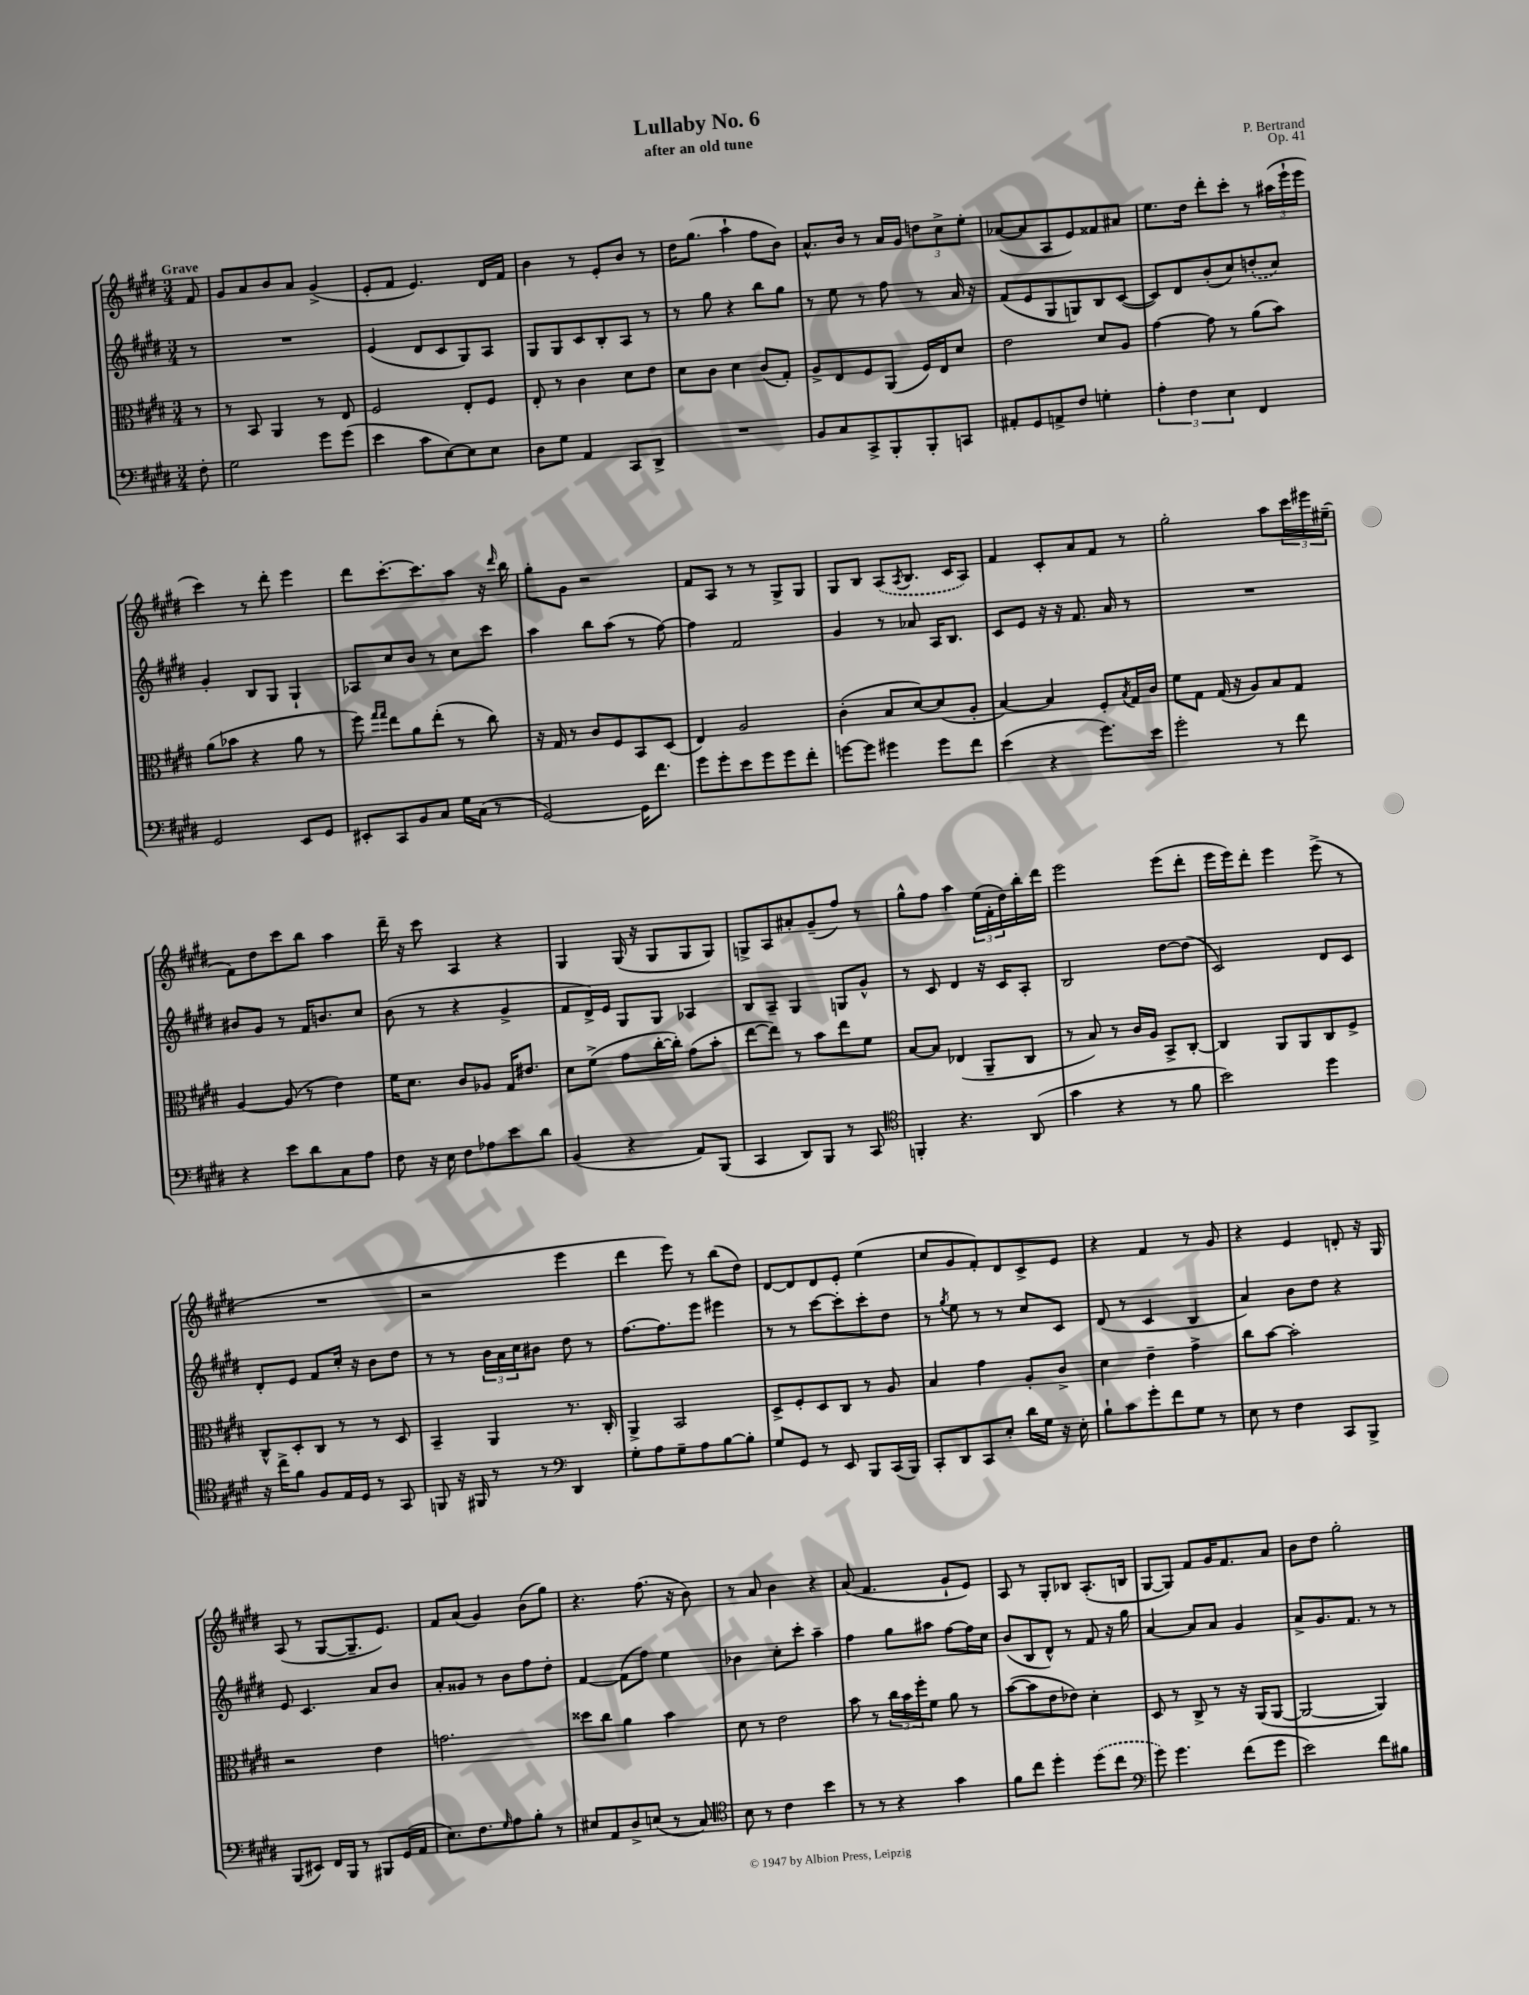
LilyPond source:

\header { title = "Lullaby No. 6" composer = "P. Bertrand" subtitle = "after an old tune" opus = "Op. 41" }
<<
\new StaffGroup <<
\new Staff = "s0" {
    \clef treble \key e \major \numericTimeSignature \time 3/4 \partial 8 \tempo "Grave"
    fis'8 |
    gis'8 a'8 b'8 a'8 gis'4->( |
    e'8-. fis'8 e'4.) dis'16 fis'16 |
    b'4 r8 e'8-. b'8 r8 |
    dis''16 gis''8.( a''4-! fis''8 b'8) |
    a'8.-^ b'16 r8 a'16 gis'16 \tuplet 3/2 { d''8 cis''8-> e''8-. } |
    aes'8~( aes'8 a8 e'8) fisis'8 ais'8 |
    e''8. dis''16 dis'''8-. cis'''8-. r8 \tuplet 3/2 { ais''16( e'''16-! e'''16 } |
    cis'''4) r8 dis'''8-. e'''4 |
    dis'''8 cis'''8.~-. cis'''8. a''8 r16 \grace { dis'''16 } b''16 |
    gis''8-. gis'8 r2 |
    fis'8 a8 r8 r8 gis8-> gis8 |
    gis8 b8 \once \slurDashed a8( \acciaccatura { a8 } b8. cis'16 a8) |
    fis'4 cis'8-. a'8 fis'8 r8 |
    gis''2-. a''8 \tuplet 3/2 { cis'''16 eis'''16 eis''16--( } |
    fis'8) dis''8 cis'''8 b''8 a''4 |
    dis'''16-- r16 cis'''8 a4 r4 |
    gis4 gis16( r16 gis8 gis8 gis8) |
    g8-> a8 ais'8-. gis'8--( fis''8) r8 |
    gis''8-^ fis''8 a''4 \tuplet 3/2 { e''16( fis'16-. dis''16) } b''16-. dis'''16 |
    e'''2 e'''8( dis'''8-. |
    e'''16 e'''16) dis'''8-. e'''4 e'''8->( r8 |
    R2. |
    r2 e'''4 |
    dis'''4 e'''8) r8 b''8( dis''8) |
    dis'8~ dis'8 dis'8 e'8-. e''4( |
    cis''8 gis'8 fis'8-.) dis'8 cis'8-> e'8 |
    r4 fis'4 r8 gis'8 |
    r4 e'4 d'8-. r16 gis16 |
    a8( r8 gis8~ gis8.-- e'8.) |
    fis'8 a'8( gis'4) b'8( gis''8) |
    r4. fis''8.( r16 b'8) |
    r8 a'8 b'4 r4 |
    a'8( fis'4. gis'8-! e'8) |
    a8 r8 gis8-. bes8 a8.-.( b16 |
    gis8~ gis8) fis'8 gis'16 fis'8. a'8 |
    b'8 dis''8 gis''2-. \bar "|." |
}
\new Staff = "s1" {
    \clef treble \key e \major \numericTimeSignature \time 3/4 \partial 8
    r8 |
    R2. |
    e'4( dis'8 cis'8 gis8) a8 |
    gis8 gis8 cis'8 b8-. a8 r8 |
    r8 gis''8 r4 b''8 gis''8 |
    r8 e''8 r8 fis''8 r8 a'16 r16 |
    fis'8( e'8 gis8 g8) b8 cis'8~( |
    cis'8) dis'8 b'8-.( cis''8) \once \slurDashed d''8-.( cis''8) |
    gis'4-. b8 gis8 gis4-! |
    aes8 cis''8 b'8 r8 cis''8 cis'''8 |
    a''4 b''8 a''8( r8 fis''8~) |
    fis''4 fis'2 |
    gis'4 r8 aes'8 a16 b8. |
    cis'8 e'8 r16 r16 fis'8. a'16 r8 |
    R2. |
    bis'8 gis'8 r8 fis'16 b'8. cis''8 |
    b'8( r8 r4 gis'4-> |
    fis'8 dis'16->) e'16 gis8 gis8 aes4 |
    b8 a8-- gis4 g8 gis'8-^ |
    r8 cis'8 dis'4 r16 cis'16 a8-. |
    b2 dis''8~ dis''8( |
    cis'2) dis'8 cis'8 |
    dis'8-. e'8 fis'8 cis''16-. r16 b'8 dis''8 |
    r8 r8 \tuplet 3/2 { b'16 a'16 cis''16 } bis'8 dis''8 r8 |
    fis''8.~ fis''8. e'''8 eis'''4 |
    r8 r8 cis'''8~ cis'''8-. cis'''8-. dis''8 |
    r8 \acciaccatura { gis''8 } e''8 r8 r8 cis''8 cis'8 |
    dis'8( r8 cis'4 b4 |
    a'4) b'8 dis''8 r4 |
    e'8 cis'4. a'8 b'8 |
    a'8-. gisis'8 r8 b'8 fis''8 dis''8-. |
    fis'4~ fis'8( fis''8) e''4 |
    bes'4 cis''8-. cis'''8-. a''4-- |
    fis''4 gis''8 ais''8 fis''8~ fis''16 cis''16 |
    b'8( b8 dis'8-^) r8 fis'8 r16 gis''16 |
    a'4~ a'8 a'8 gis'4 |
    a'8-> gis'8. fis'8. r8 r8 \bar "|." |
}
\new Staff = "s2" {
    \clef alto \key e \major \numericTimeSignature \time 3/4 \partial 8
    r8 |
    r8 b,8 a,4 r8 e8 |
    fis2 e8-. fis8 |
    e8-. r8 cis'4 dis'8 e'8 |
    dis'8 cis'8 dis'4 cis'8( gis8-.) |
    a8-> e8 fis8 a,8( fis16) e16 dis'8 |
    e'2 dis'8 a8 |
    gis'4~ gis'8 r8 a'8( b'8) |
    a'8( bes'8 r4 a'8 r8 |
    fis''8) \grace { gis''16 gis''16 } e''8 a'8 e''8-.( r8 cis''8) |
    r16 gis16 r8 cis'8 fis8 b,8 dis8( |
    e4) a2 |
    cis'4-.( b8 dis'8~) dis'8( a8-. |
    b4~) b4 fis8-. \acciaccatura { b8 } gis16 cis'16 |
    fis'8 gis8 gis16( r16 a8) b8 gis8 |
    a4~ a8( r8 e'4) |
    fis'16 dis'8. cis'8 aes8 gis16 eis'8. |
    dis'8 fis'8->( gis'8 cis''16~-. cis''16-.) gis'8( b'8-. |
    e''8~ e''8) r8 b'8 e''8 fis'8 |
    b8~ b8 ees4( a,8-- cis8 |
    r8 b8) r8 cis'16 a16 b,8-> cis8~-. |
    cis4 a,8 a,8 cis8 fis8-> |
    cis8-^ dis8-. cis8 r8 r8 dis8 |
    b,4-- a,4 r8. cis16-. |
    a,4-> b,2 |
    dis8-> fis8-. dis8 cis8 r8 a8 |
    b4 gis'4 a8-. cis'8-> |
    dis'4 e'4-- gis'4-> |
    cis''8 b'8~ b'2-. |
    r2 e'4 |
    g'2. |
    disis''8 cis''8 a'4 b'4 |
    dis'8 r8 e'2 |
    b'8 r8 \tuplet 3/2 { cis''16 b'16 fis''16-. } fis'8 a'8 r8 |
    b'8~( b'8 e'8 ees'8) dis'4-. |
    dis8 r8 cis8-> r8 r16 a,16( a,8~ |
    a,2~ a,4) \bar "|." |
}
\new Staff = "s3" {
    \clef bass \key e \major \numericTimeSignature \time 3/4 \partial 8
    fis8-. |
    gis2 gis'8 gis'8( |
    e'4 cis'8 e8~) e8 e8 |
    dis8 gis8 a,4 cis,8 dis,8-> |
    R2. |
    b,8 cis8 cis,8-> b,,8-. b,,8-. c,8 |
    ais,8-. gis,8 a,8-> fis8 g4-. |
    \tuplet 3/2 { a4-. fis4 e4 } fis,4 |
    gis,2 e,8 gis,8 |
    eis,8-. cis,8 b,8 cis8 gis16 cis16( r8 |
    gis,2~) gis,16 fis'8. |
    gis'8 gis'8-. e'8 gis'8 gis'8 fis'8-. |
    g'8~ g'8 gis'4 gis'8 fis'8 |
    e'4( r4 gis'8.) e'16 |
    gis'2-. r8 fis'8 |
    r4 e'8 dis'8 cis8 a8 |
    fis8 r16 e16 fis8 aes8 e'8 dis'8 |
    b,4( r4 a,8) b,,8( |
    cis,4 dis,8) b,,8 r8 cis,8 |
    \clef tenor f,4-. r4. a,8( |
    gis'4 r4 r8 fis'8 |
    b'2) dis''4 |
    r16 cis''16-> fis'8 fis8 e16 dis16 r8 gis,8 |
    f,8 r16 fis,16 r8 r8 \clef bass dis,4 |
    gis8-. a8 gis8-- a8 b8~ b8-. |
    gis8 gis,8 r8 e,8 b,,8 cis,16( b,,16) |
    cis,8-. dis,8 cis,8 e8-. dis'16 gis16 r16 e16-. |
    b8-! cis'8 gis'8-. fis'8 gis8 r8 |
    e8 r8 fis4 cis,8 b,,8-> |
    b,,8( eis,8) fis,16 b,,16 r8 bis,,8 gis,16( a,16 |
    e8.) fis8. \grace { gis16 } a8 b8-. r8 |
    eis8 a,8 dis8-> e8( r8 cis8) |
    \clef tenor b8 r8 cis'4 b'4 |
    r8 r8 r4 gis'4 |
    fis'8 cis''8 dis''4-. \once \slurDashed dis''8( cis''8 |
    \clef bass gis'8) gis'4. fis'8( gis'8 |
    e'2) fis'8 bis8 \bar "|." |
}
>>
>>
\layout { \context { \Score \remove "Bar_number_engraver" } }
